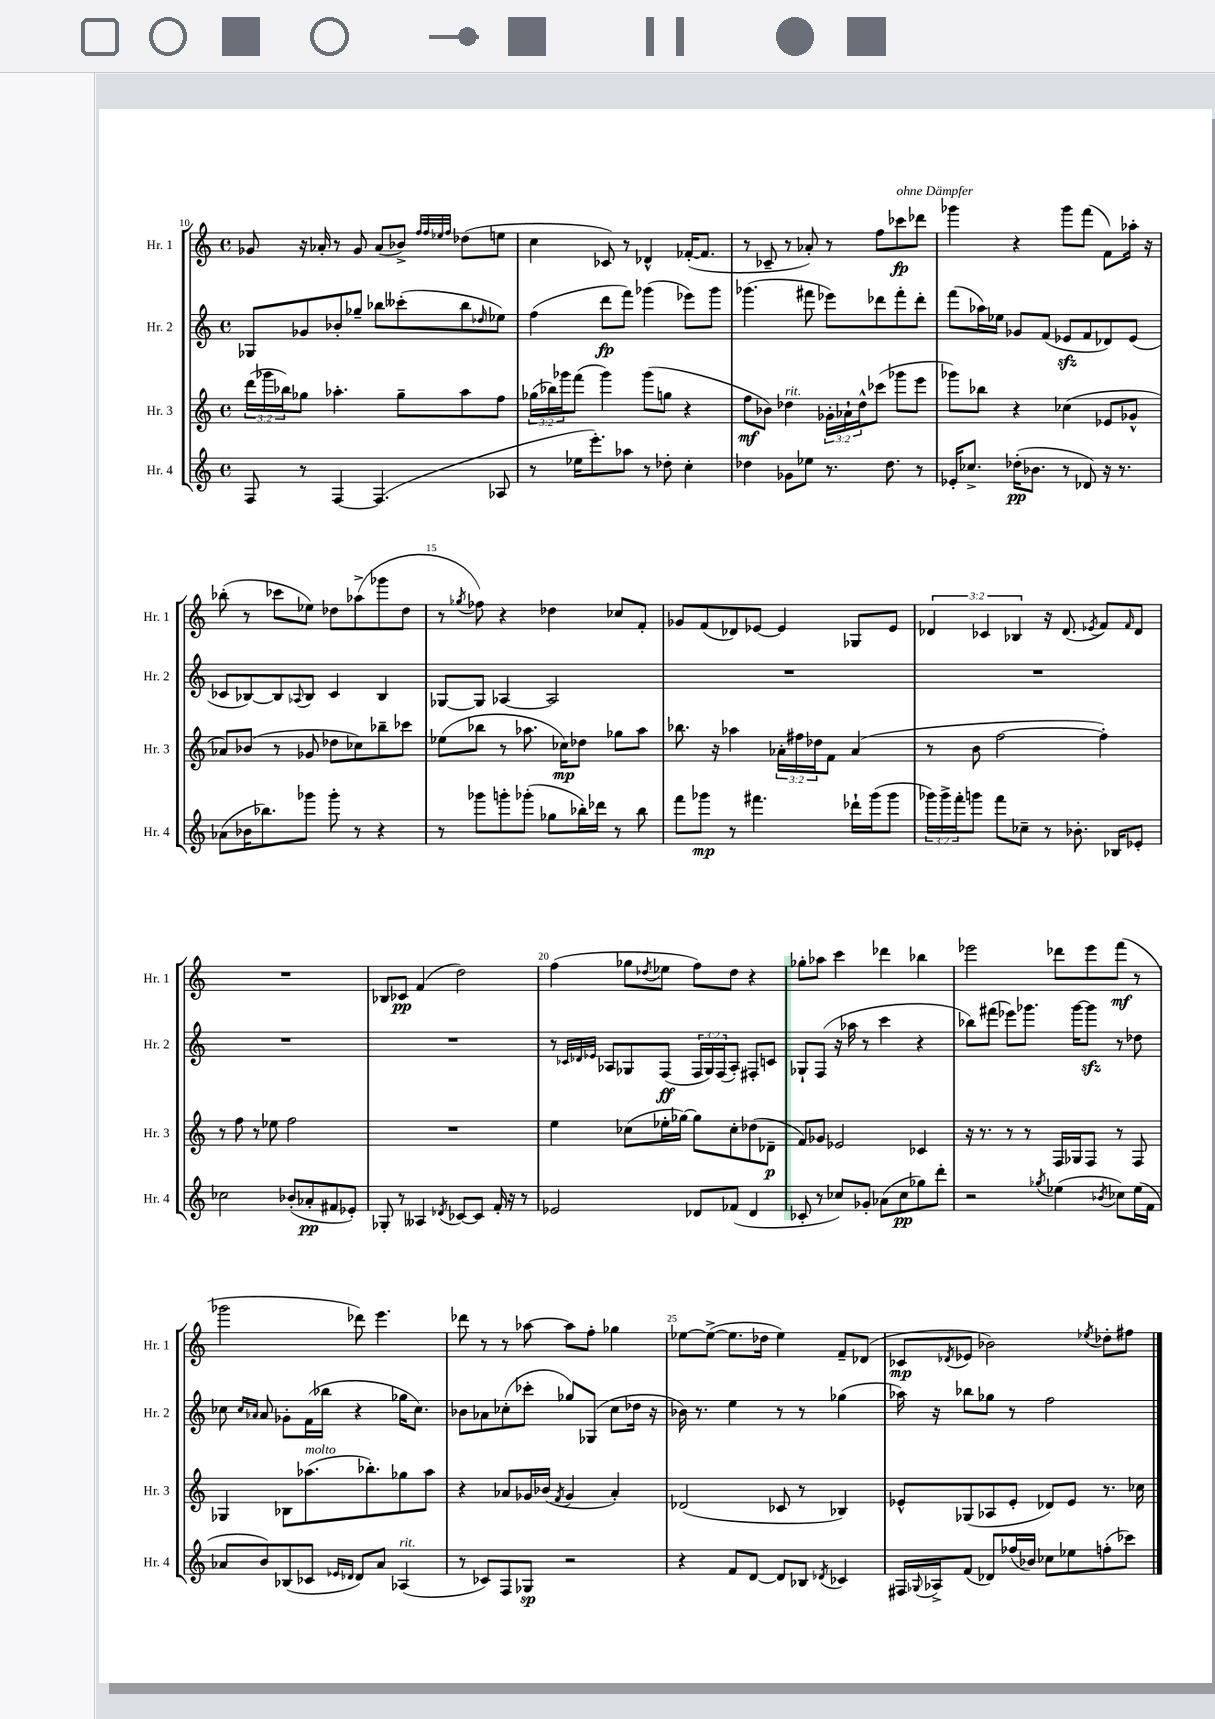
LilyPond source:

<<
\new StaffGroup <<
\new Staff = "s0" \with { instrumentName = "Hr. 1" shortInstrumentName = "Hr. 1" } {
    \clef treble \key c \major \defaultTimeSignature \time 4/4 \override Staff.TupletNumber.text = #tuplet-number::calc-fraction-text
    ges'8 r16 aes'16-. r8 ges'8 aes'8( bes'8->) \grace { f''32 f''32 ees''32 f''32 } des''8( e''8 |
    c''4 ces'8) r8 des'4-^ fes'16~-.( fes'8. |
    r8 ces'8-- r8 aes'8-.) r8 f''8 ces'''8\fp^\markup { \italic "ohne Dämpfer" } des'''8 |
    ges'''4 r4 ges'''8 f'''8( f'8) aes''16-. r16 |
    bes''8-.( r8 ces'''8 ees''8) des''8 aes''8->( ges'''8 des''8 |
    r8 \acciaccatura { ges''8 } fes''8) r4 des''4 ces''8 f'8-. |
    ges'8 f'8( des'8) ees'8~ ees'4 ges8 ees'8 |
    \tuplet 3/2 { des'4 ces'4 bes4 } r16 des'8.( \acciaccatura { ees'8 } f'8) \grace { f'16 } des'8 |
    R1 |
    bes8 ces'8\pp f'4( d''2) |
    f''4( ges''8 \acciaccatura { des''8 } ees''8 f''8) des''8 r4 |
    ges''8-. aes''8 c'''4 des'''4 bes''4 |
    ees'''2 des'''8 ees'''8 f'''8\mf( r8 |
    ges'''2 des'''8) e'''4. |
    des'''8 r8 r8 aes''8~ aes''8 f''8-. ges''4 |
    ees''8~ ees''8~->( ees''8. des''16 ees''4) f'8-- des'8( |
    ces'8\mp \acciaccatura { des'8 } ees'8 bes'2) \acciaccatura { ees''8 } des''8-. fis''8 \bar "|." |
}
\new Staff = "s1" \with { instrumentName = "Hr. 2" shortInstrumentName = "Hr. 2" } {
    \clef treble \key c \major \defaultTimeSignature \time 4/4 \override Staff.TupletNumber.text = #tuplet-number::calc-fraction-text
    ges8 ges'8 bes'8-. ges''8-- bes''8 ceses'''8-.( bes''8 \grace { des''16 } ees''8) |
    f''4( d'''8\fp f'''8) ges'''4( ees'''8) ges'''8 |
    ges'''4.( fis'''8 ees'''8) des'''8 fis'''8-. des'''8-. |
    f'''8( aes''16) ees''16 ges'8 f'8( ees'8\sfz f'8 des'8) ees'8( |
    ces'8 bes8~) bes8 \appoggiatura { aes8 } bes8 ces'4 bes4 |
    ges8~ ges8 aes4~ aes2 |
    R1 |
    R1 |
    R1 |
    R1 |
    r8 \grace { ces'32 des'32 ees'32 } aes8 ges8 f8\ff( \tuplet 3/2 { f16 ges16) f16( } aes8-.) fis8-. c'8 |
    ges8-! f8( r16 aes''16 r8 c'''4 r4 |
    bes''8) fis'''8( ees'''8) ges'''8. ges'''16~ ges'''8\sfz r8 des''8 |
    ces''8 \grace { ces''16 aes'16 } aes'8 ges'8-. f'16( bes''16 r4 ges''16 ces''8.) |
    bes'8 aes'8 ces''8-.( ces'''8-. ges''8) ges8( ces''8 des''16 r16 |
    bes'16) r8. e''4 r8 r8 ges''4( |
    aes''16) r16 bes''8 ges''8 r8 f''2 \bar "|." |
}
\new Staff = "s2" \with { instrumentName = "Hr. 3" shortInstrumentName = "Hr. 3" } {
    \clef treble \key c \major \defaultTimeSignature \time 4/4 \override Staff.TupletNumber.text = #tuplet-number::calc-fraction-text
    \tuplet 3/2 { d'''16( ges'''16 bes''16) } ges''8 aes''4.-. ges''8-- aes''8 f''8 |
    \tuplet 3/2 { ges''16( bes''16) ges'''16 } f'''8( ges'''4) ges'''8( g''8 r4 |
    f''8\mf bes'8) des''4^\markup { \italic "rit." } \tuplet 3/2 { ges'16-. aes'16-! des''16-^ } ces'''8( ges'''8 e'''8 |
    ges'''8) bes''8 r4 ces''4( ees'8 ges'8-^ |
    aes'8) bes'8( r8 ges'8 des''8 ces''8) bes''8-- ces'''8 |
    ees''8( bes''8 r8 aes''8. ces''16\mp) des''8 ges''8 aes''8 |
    bes''8. r16 aes''4 \tuplet 3/2 { aes'16-. fis''16 des''16 } f'8 aes'4( |
    r8 b'8 f''2~ f''4-.) |
    r8 f''8 r8 ees''8 f''2 |
    R1 |
    e''4 ces''8( ees''16-. ges''16~) ges''8 ces''8-. des''8( des'8--\p |
    f'8) ges'8 ees'2 ces'4 |
    r16 r8. r8 r8 f16 ges16 f8 r8 f8 |
    ges4 bes8 aes''8.^\markup { \italic "molto" }( bes''8.-.) ges''8 aes''8 |
    r4 aes'8 ges'16 bes'16( \acciaccatura { f'8 } ges'4 aes'4-.) |
    des'2( ces'8 r8 bes4) |
    ees'8-^ ges8( aes8 ees'8-. des'8) ees'8 r8. ces''16 \bar "|." |
}
\new Staff = "s3" \with { instrumentName = "Hr. 4" shortInstrumentName = "Hr. 4" } {
    \clef treble \key c \major \defaultTimeSignature \time 4/4 \override Staff.TupletNumber.text = #tuplet-number::calc-fraction-text
    f8 r8 f4~ f4.( aes8 |
    r8 ees''16 e'''8.-.) aes''8 r8 des''8-. c''4-. |
    des''4 ges'8 ees''8 r8. des''8. r8 |
    ees'16-. ces''8.-> des''16-.\pp( bes'8. r8 des'8) r16 r8. |
    aes'8( bes'16 bes''8.) ges'''8 ges'''8-. r8 r4 |
    r8 ges'''8 g'''8-. ges'''8-.( ges''8 bes''16-.) des'''16 r8 bes''8 |
    f'''8 ges'''8\mp r8 fis'''4. des'''16-! ges'''16( ges'''8 |
    \tuplet 3/2 { ges'''16) ges'''16-> f'''16-. } g'''8 f'''8 ces''8-- r8 bes'8.-. bes16 ees'8-. |
    ces''2 bes'8-.( aes'8-.\pp fis'8 ees'8-.) |
    ges8-. r8 aeses4 \acciaccatura { des'8 } ces'8~ ces'8 f'16-. r16 r8 |
    ees'2 des'8 fes'8( des'4 |
    ces'8-. r8 ces''8) ges'8-. aes'8( ces''8\pp ges''8) d'''8-. |
    r2 \acciaccatura { ges''8 } ees''4( \acciaccatura { bes'8 } ces''8) ees''16( f'16 |
    aes'8 b'8) bes8( ces'8 \grace { ees'16 des'16 } des'8) aes'8 aes4^\markup { \italic "rit." }( |
    r8 ces'8) f8 ges8\sp r2 |
    r4 f'8 d'8~ d'8 bes8 \acciaccatura { des'8 } ces'4 |
    fis16 \appoggiatura { ges8 } aes16-> f'8( des'8) fes''16( bes'16) ces''8 ees''8 f''8-.( ces'''8) \bar "|." |
}
>>
>>
\layout { \context { \Score currentBarNumber = #10 \override BarNumber.break-visibility = ##(#f #t #t) barNumberVisibility = #(every-nth-bar-number-visible 5) } }
